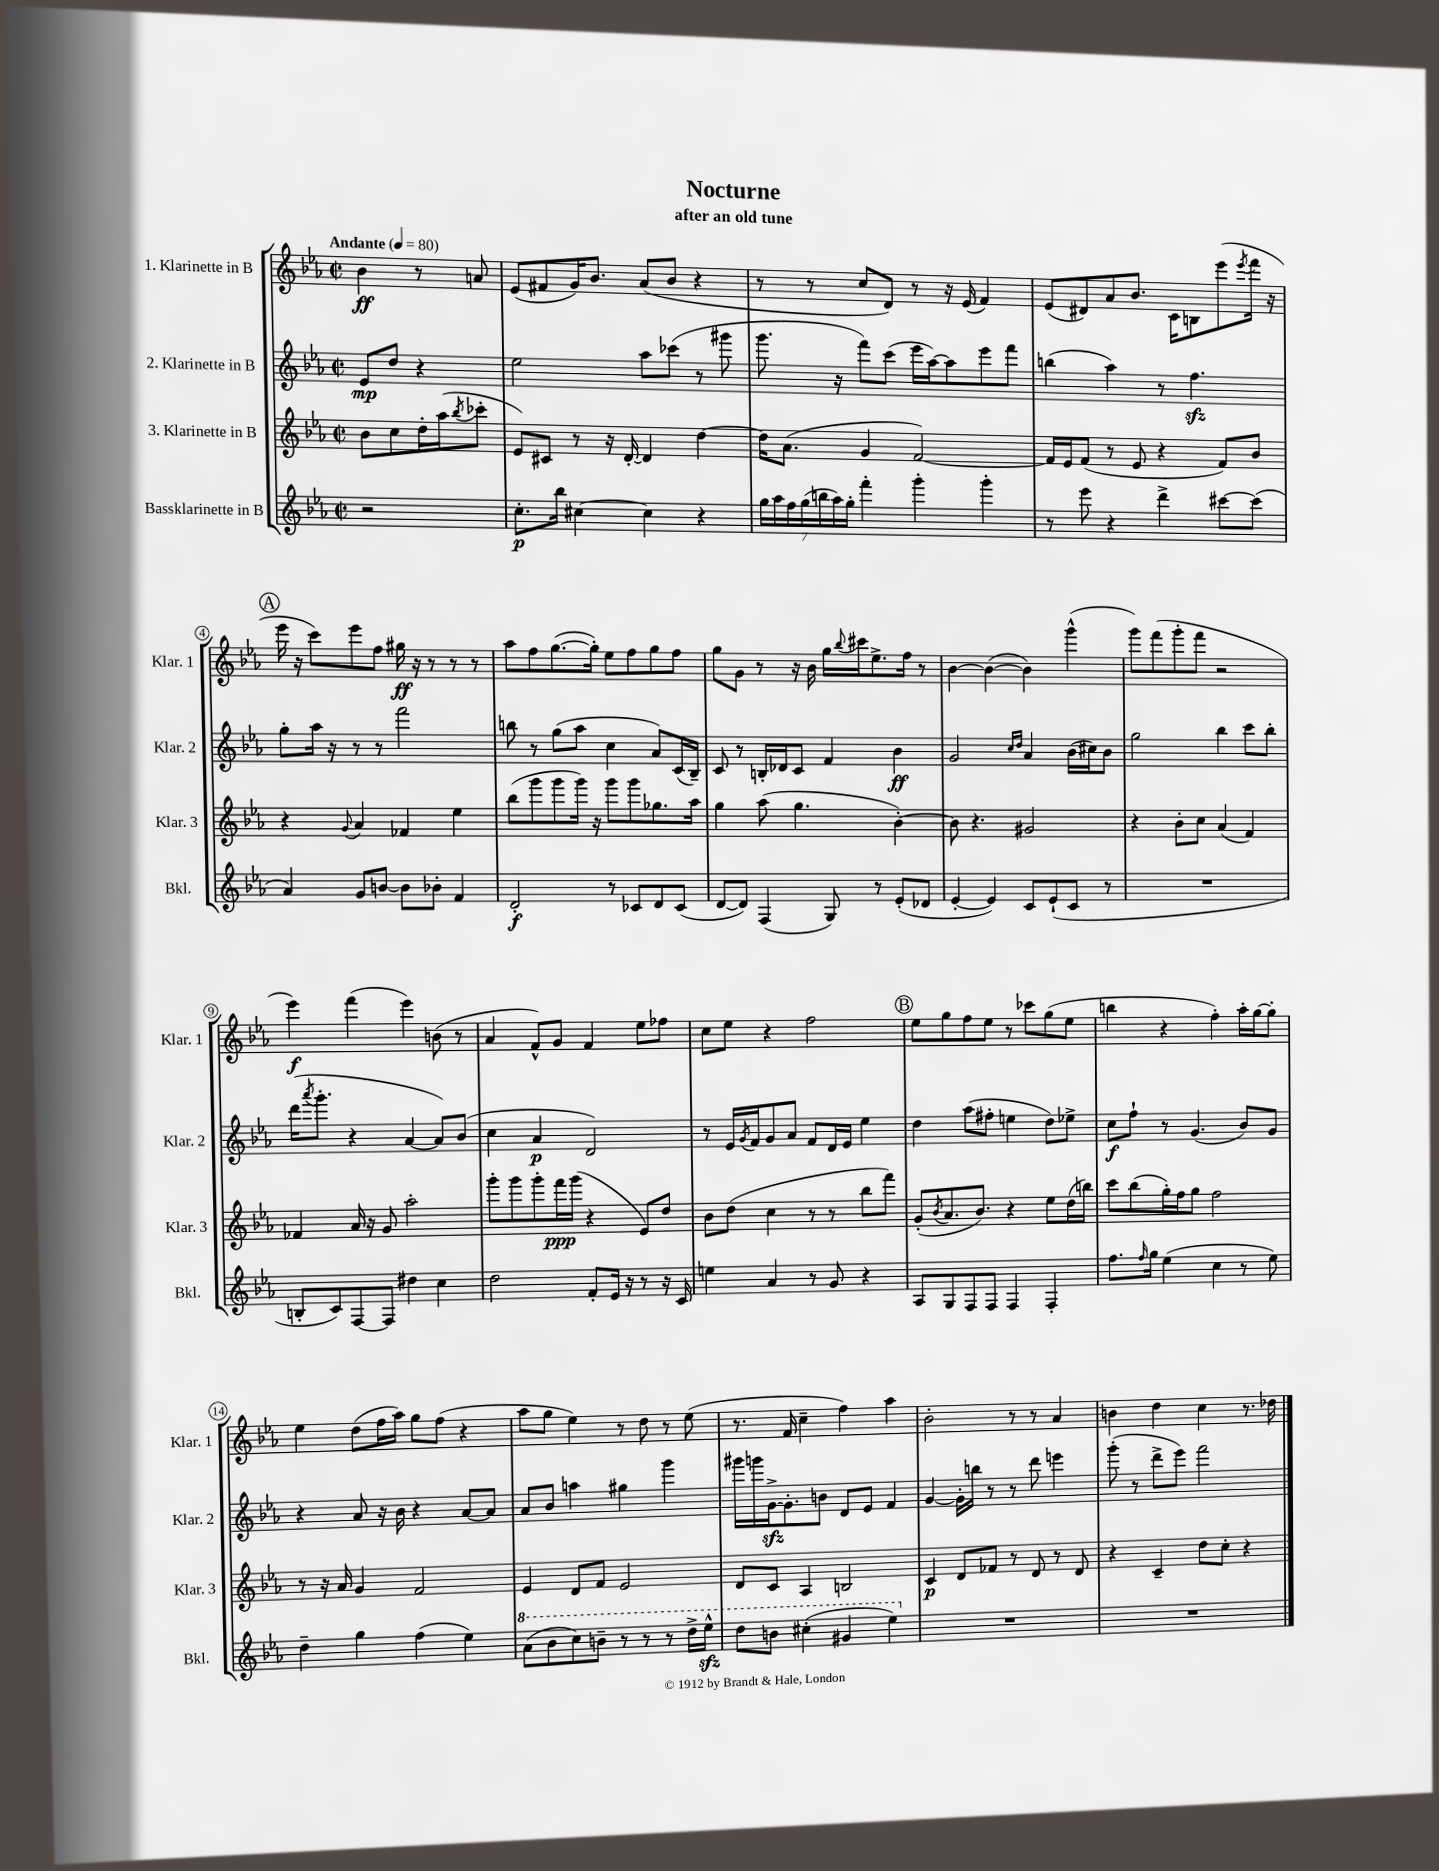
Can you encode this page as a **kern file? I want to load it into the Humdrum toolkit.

**kern	**dynam	**kern	**dynam	**kern	**dynam	**kern	**dynam
*part4	*part4	*part3	*part3	*part2	*part2	*part1	*part1
*staff4	*staff4	*staff3	*staff3	*staff2	*staff2	*staff1	*staff1
*I"Bassklarinette in B	*	*I"3. Klarinette in B	*	*I"2. Klarinette in B	*	*I"1. Klarinette in B	*
*I'Bkl.	*	*I'Klar. 3	*	*I'Klar. 2	*	*I'Klar. 1	*
*clefG2	*	*clefG2	*	*clefG2	*	*clefG2	*
*k[b-e-a-]	*	*k[b-e-a-]	*	*k[b-e-a-]	*	*k[b-e-a-]	*
*M2/2	*	*M2/2	*	*M2/2	*	*M2/2	*
*met(c|)	*	*met(c|)	*	*met(c|)	*	*met(c|)	*
*MM80	*	*MM80	*	*MM80	*	*MM80	*
=	=	=	=	=	=	=	=
!	!	!	!	!	!	!LO:TX:a:B:t=Andante	!
2r	.	8b-\L	.	8e-/L	mp	4b-\	ff
.	.	8cc\	.	8dd/J	.	.	.
.	.	16dd'\L	.	4r	.	8r	.
.	.	(16aa-\J	.	.	.	.	.
.	.	8qbb-/	.	.	.	.	.
.	.	8ccc-X'\J	.	.	.	8an/	.
=1	=1	=1	=1	=1	=1	=1	=1
8.cc'\L	p	8e-/L)	.	2ee-\	.	(8e-/L	.
.	.	8c#X/J	.	.	.	8f#X/	.
16bb-\Jk	.	.	.	.	.	.	.
[4cc#X\	.	8r	.	.	.	16g/K)	.
.	.	.	.	.	.	8.b-/J	.
.	.	16r	.	.	.	.	.
.	.	[16d'/	.	.	.	.	.
4cc#\]	.	4d/]	.	8aa-\L	.	(8a-/L	.
.	.	.	.	(8ccc-X\J	.	8b-/J	.
4r	.	[4dd\	.	8r	.	4r	.
.	.	.	.	8ggg#X\	.	.	.
=2	=2	=2	=2	=2	=2	=2	=2
28gg\LL	.	16dd\KL]	.	8.ggg\	.	8r	.
28aa-\	.	.	.	.	.	.	.
.	.	(8.a-\J	.	.	.	.	.
28ff\	.	.	.	.	.	.	.
(28gg\	.	.	.	.	.	.	.
.	.	.	.	.	.	8r	.
28bbn\	.	.	.	.	.	.	.
28aa-\)	.	.	.	.	.	.	.
.	.	.	.	16r	.	.	.
28gg'\JJ	.	.	.	.	.	.	.
4fff'\	.	4g/	.	8fff\L)	.	8cc/L	.
.	.	.	.	(8ccc\J	.	8d/J)	.
4ggg'\	.	[2f/)	.	16eee-\LL	.	8r	.
.	.	.	.	[16aa-\J)	.	.	.
.	.	.	.	8aa-\]	.	16r	.
.	.	.	.	.	.	(16e-/	.
4ggg'\	.	.	.	8eee-\	.	4f/)	.
.	.	.	.	8fff\J	.	.	.
=3	=3	=3	=3	=3	=3	=3	=3
8r	.	16f/LL]	.	(4bbn\	.	(8e-/L	.
.	.	16e-/J	.	.	.	.	.
8eee-\	.	(8f/J	.	.	.	8d#X/)	.
4r	.	8r	.	4aa-\)	.	8a-/	.
.	.	8e-/	.	.	.	8.b-/J	.
4ddd^\	.	4r	.	8r	.	.	.
.	.	.	.	.	.	16c\KL	.
.	.	.	.	4.ffzz\	.	8Bn\	.
[8ccc#X\L	.	8f/L)	.	.	.	(8eee-\	.
.	.	.	.	.	.	8qeee-/	.
(8ccc#\J]	.	8b-/J	.	.	.	16fff\Jk	.
.	.	.	.	.	.	16r	.
!!LO:LB:g=z
!!LO:REH:place=s1:t=A
=4	=4	=4	=4	=4	=4	=4	=4
4a-/)	.	4r	.	8gg'\L	.	16eee-\	.
.	.	.	.	.	.	16r	.
.	.	.	.	16aa-\Jk	.	8ccc\L)	.
.	.	.	.	16r	.	.	.
.	.	8qqg/	.	.	.	.	.
8g/L	.	4a-/	.	8r	.	8eee-\	.
[8bn/J	.	.	.	8r	.	8ff\J	.
8b\L]	.	4f-X/	.	2fff\	.	16gg#X\	ff
.	.	.	.	.	.	16r	.
8b-X'\J	.	.	.	.	.	8r	.
4f/	.	4ee-\	.	.	.	8r	.
.	.	.	.	.	.	8r	.
=5	=5	=5	=5	=5	=5	=5	=5
2d'/	f	(8bb-\L	.	8bbn\	.	8aa-\L	.
.	.	8ggg\	.	8r	.	8ff\	.
.	.	8ggg\	.	(8gg\L	.	([8.gg\	.
.	.	16ggg\Jk)	.	8aa-\J	.	.	.
.	.	16r	.	.	.	16gg'\Jk])	.
8r	.	8ggg\L	.	4cc\	.	8ee-\L	.
8c-X/L	.	8ggg\	.	.	.	8ff\	.
8d/	.	8.gg-X\	.	8a-/L)	.	8gg\	.
(8c-/J	.	.	.	(16c/L	.	8ff\J	.
.	.	16aa-\Jk	.	16B-~/JJ)	.	.	.
=6	=6	=6	=6	=6	=6	=6	=6
[8d/L	.	4gg\	.	8c/	.	8gg\L	.
8d/J])	.	.	.	8r	.	8g\J	.
(4F/	.	(8aa-\	.	16Bn'/LL	.	8r	.
.	.	.	.	16d-X/J	.	.	.
.	.	4.gg\	.	8c/J	.	16r	.
.	.	.	.	.	.	16b-\	.
8G/)	.	.	.	4f/	.	16gg\LL	.
.	.	.	.	.	.	8qqbb-/	.
.	.	.	.	.	.	16ccc#X\J	.
8r	.	.	.	.	.	8.ee-^\	.
(8e-'/L	.	[4b-'\)	.	4b-\	ff	.	.
.	.	.	.	.	.	16ff\Jk	.
8d-X/J	.	.	.	.	.	8r	.
=7	=7	=7	=7	=7	=7	=7	=7
[4e-'/	.	8b-\]	.	2g/	.	[4b-\	.
.	.	4.r	.	.	.	.	.
4e-/])	.	.	.	.	.	(4b-\_	.
.	.	.	.	16qqcc/LL	.	.	.
.	.	.	.	16qqdd/JJ	.	.	.
8c/L	.	2g#X/	.	4a-/	.	4b-\])	.
(8e-`/	.	.	.	.	.	.	.
8c/J	.	.	.	(16b-\LL	.	(4ggg^^\	.
.	.	.	.	16cc#X\J)	.	.	.
8r	.	.	.	8b-\J	.	.	.
=8	=8	=8	=8	=8	=8	=8	=8
1r	.	4r	.	2gg\	.	8ggg\L)	.
.	.	.	.	.	.	(8fff\	.
.	.	8b-'\L	.	.	.	8ggg'\	.
.	.	8cc\J	.	.	.	8fff\J	.
.	.	(4a-/	.	4bb-\	.	2r	.
.	.	4f/)	.	8ccc\L	.	.	.
.	.	.	.	8bb-'\J	.	.	.
!!LO:LB:g=z
=9	=9	=9	=9	=9	=9	=9	=9
8Bn'/L	.	4f-X/	.	(16ddd\KL	.	4eee-\)	f
.	.	.	.	8qaaa-/	.	.	.
.	.	.	.	8.ggg'\J	.	.	.
8c/)	.	.	.	.	.	.	.
[8F/	.	16a-/	.	4r	.	(4fff\	.
.	.	16r	.	.	.	.	.
8F/J]	.	8g/	.	.	.	.	.
4dd#X\	.	2aa-'\	.	[4a-/	.	4eee-\)	.
4cc\	.	.	.	8a-/L])	.	(8bn\	.
.	.	.	.	(8b-/J	.	8r	.
=10	=10	=10	=10	=10	=10	=10	=10
2dd\	.	8ggg'\L	.	4cc\	.	4a-/	.
.	.	8ggg\	.	.	.	.	.
.	.	8ggg'\	.	4a-/	p	8f^^/L)	.
.	.	16fff\L	ppp	.	.	8g/J	.
.	.	(16ggg\JJ	.	.	.	.	.
8f'/L	.	4r	.	2d/)	.	4f/	.
16e-/Jk	.	.	.	.	.	.	.
16r	.	.	.	.	.	.	.
8r	.	8e-/L)	.	.	.	8ee-\L	.
16r	.	8dd/J	.	.	.	8ff-X\J	.
16c/	.	.	.	.	.	.	.
=11	=11	=11	=11	=11	=11	=11	=11
4een\	.	8b-\L	.	8r	.	8cc\L	.
.	.	(8dd\J	.	16e-/LL	.	8ee-\J	.
.	.	.	.	8qg/	.	.	.
.	.	.	.	16f/J	.	.	.
4a-/	.	4cc\	.	8g/	.	4r	.
.	.	.	.	8a-/J	.	.	.
8r	.	8r	.	8f/L	.	2ff\	.
8g/	.	8r	.	16d/L	.	.	.
.	.	.	.	16e-/JJ	.	.	.
4r	.	8bb-\L	.	4ee-\	.	.	.
.	.	8fff\J)	.	.	.	.	.
!!LO:REH:place=s1:t=B
=12	=12	=12	=12	=12	=12	=12	=12
8A-/L	.	(8g'/L	.	4dd\	.	8ee-\L	.
.	.	8qb-/	.	.	.	.	.
8G/	.	8.a-/	.	.	.	8gg\	.
8F/	.	.	.	(8aa-\L	.	8ff\	.
.	.	8.b-/J)	.	.	.	.	.
8F/J	.	.	.	8ff#X'\J	.	8ee-\J	.
4F/	.	4r	.	4een\	.	8r	.
.	.	.	.	.	.	8ccc-X\L	.
4F'/	.	8ee-\L	.	8dd\L)	.	(8gg\	.
.	.	(16dd\L	.	8ee-X^\J	.	8ee-\J	.
.	.	16bbn\JJ)	.	.	.	.	.
=13	=13	=13	=13	=13	=13	=13	=13
8.ff\L	.	8ccc\L	.	8cc\L	f	4bbn\	.
.	.	(8bb-\	.	8ff`\J	.	.	.
16qqff/	.	.	.	.	.	.	.
16gg\Jk	.	.	.	.	.	.	.
(4ee-\	.	16gg'\L)	.	8r	.	4r	.
.	.	16ff\J	.	.	.	.	.
.	.	8gg\J	.	(4.g/	.	.	.
4cc\	.	2ff\	.	.	.	4ff'\)	.
8r	.	.	.	8b-/L)	.	16aa-'\LL	.
.	.	.	.	.	.	[16gg\J	.
8ee-\)	.	.	.	8g/J	.	8gg'\J]	.
!!LO:LB:g=z
=14	=14	=14	=14	=14	=14	=14	=14
4dd~\	.	8r	.	4r	.	4ee-\	.
.	.	16r	.	.	.	.	.
.	.	16a-/	.	.	.	.	.
4gg\	.	4g/	.	8a-/	.	(8dd\L	.
.	.	.	.	16r	.	16ff\L	.
.	.	.	.	16b-\	.	16aa-\JJ)	.
(4ff\	.	2f/	.	4r	.	8gg\L	.
.	.	.	.	.	.	(8ff\J	.
4ee-\)	.	.	.	[8a-/L	.	4r	.
.	.	.	.	8a-/J]	.	.	.
=15	=15	=15	=15	=15	=15	=15	=15
*8va	*	*	*	*	*	*	*
(8aa-\L	.	4e-/	.	8a-/L	.	8aa-\L	.
8bb-\	.	.	.	8b-/J	.	8gg\J	.
8ccc\)	.	8d/L	.	4aan\	.	4ee-\)	.
8bbn~\J	.	8f/J	.	.	.	.	.
8r	.	2e-/	.	4gg#X\	.	8r	.
8r	.	.	.	.	.	8dd\	.
8r	.	.	.	4ggg\	.	8r	.
16ddd^\LL	.	.	.	.	.	(8ee-\	.
16eee-zz^^\JJ	.	.	.	.	.	.	.
=16	=16	=16	=16	=16	=16	=16	=16
8ddd\L	.	8d/L	.	16ggg#X\LL	.	8.r	.
.	.	.	.	16gggn\	.	.	.
8bbn\J	.	8c/J	.	[16gzz^\J	.	.	.
.	.	.	.	8.g'\]	.	16f/	.
(4ccc#X'\	.	4A-/	.	.	.	4cc~\	.
.	.	.	.	8bn\J	.	.	.
4gg#X/	.	2Bn/	.	8d/L	.	4ff\)	.
.	.	.	.	8e-/J	.	.	.
4eee-\)	.	.	.	4f/	.	4aa-\	.
=17	=17	=17	=17	=17	=17	=17	=17
*X8va	*	*	*	*	*	*	*
1r	.	4c/	p	[4g/	.	2b-'\	.
.	.	8d/L	.	16g'\LL]	.	.	.
.	.	.	.	16bbn\JJ	.	.	.
.	.	8f-X/J	.	8r	.	.	.
.	.	8r	.	8r	.	8r	.
.	.	8d/	.	8ddd\	.	8r	.
.	.	8r	.	4eeen\	.	4a-/	.
.	.	8d/	.	.	.	.	.
=18	=18	=18	=18	=18	=18	=18	=18
1r	.	4r	.	(8ggg'\	.	4bn\	.
.	.	.	.	8r	.	.	.
.	.	4c~/	.	8ddd^\L	.	4dd\	.
.	.	.	.	8eee-\J)	.	.	.
.	.	8dd\L	.	2fff\	.	4cc\	.
.	.	8cc'\J	.	.	.	.	.
.	.	4r	.	.	.	8.r	.
.	.	.	.	.	.	16dd-X\	.
==	==	==	==	==	==	==	==
*-	*-	*-	*-	*-	*-	*-	*-
